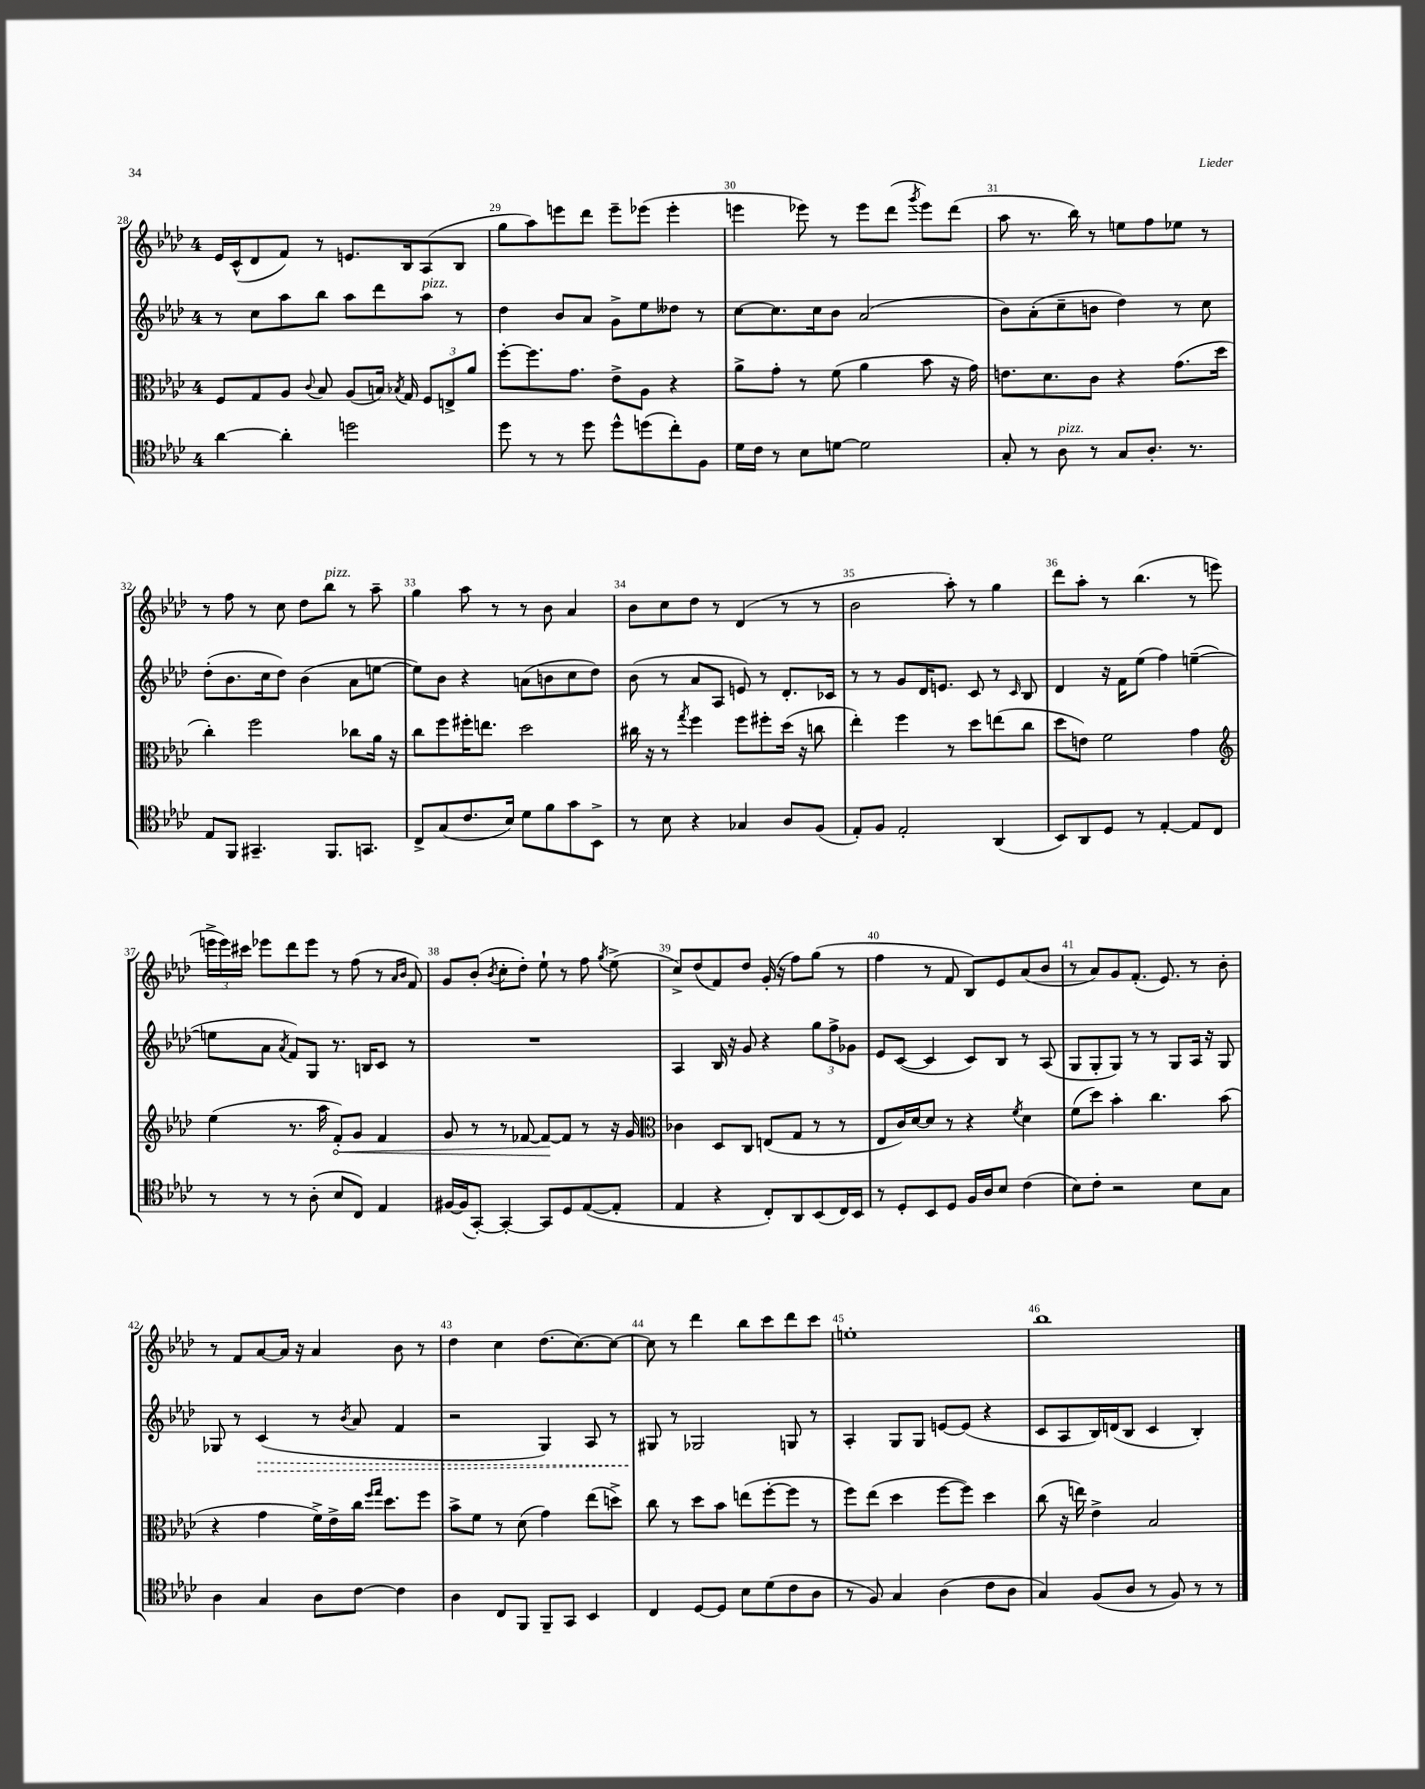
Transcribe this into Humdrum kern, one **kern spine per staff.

**kern	**kern	**dynam	**kern	**dynam	**kern
*part4	*part3	*part3	*part2	*part2	*part1
*staff4	*staff3	*staff3	*staff2	*staff2	*staff1
*clefC4	*clefC3	*	*clefG2	*	*clefG2
*k[b-e-a-d-]	*k[b-e-a-d-]	*	*k[b-e-a-d-]	*	*k[b-e-a-d-]
*M4/4	*M4/4	*	*M4/4	*	*M4/4
=28	=28	=28	=28	=28	=28
[4a-\	8F/L	.	8r	.	16e-/LL
.	.	.	.	.	(16c^^/J
.	8G/	.	8cc\L	.	8d-/
4a-'\]	8A-/J	.	8aa-\	.	8f/J)
.	8qqc/	.	.	.	.
.	8B-/	.	8bb-\J	.	8r
2ddn\	(8A-/L	.	8aa-\L	.	8.en/L
.	16Bn/Jk)	.	8ddd-\	.	.
.	8qB-X/	.	.	.	.
.	16G/	.	.	.	16B-/k
!	!	!	!LO:TX:a:i:t=pizz.	!	!
.	12F/L	.	8aa-\J	.	(8A-/
.	12En^/	.	.	.	.
.	.	.	8r	.	8B-/J
.	12a-/J	.	.	.	.
=29	=29	=29	=29	=29	=29
8dd-\	[8ff'\L	.	4dd-\	.	8gg\L
8r	8.ff\]	.	.	.	8aa-\)
8r	.	.	8b-/L	.	8eeen\
.	8.g\J	.	.	.	.
8dd-\	.	.	8a-/J	.	8ddd-\J
8dd-^^\L	8e-^\L	.	8g^\L	.	8eee~\L
(8ddn\	8A-\J	.	8ee-\	.	(8eee-X\J
8cc'\)	4r	.	8dd--X\J	.	4eee-'\
8F\J	.	.	8r	.	.
=30	=30	=30	=30	=30	=30
16d-\LL	8a-^\L	.	[8cc\L	.	4eeen\
16c\JJ	.	.	.	.	.
8r	8g'\J	.	8.cc\]	.	.
8B-\L	8r	.	.	.	8eee-X\)
.	.	.	16cc\k	.	.
[8dn\J	(8f\	.	8b-\J	.	8r
2d\]	4a-\	.	(2a-/	.	8eee-\L
.	.	.	.	.	(8ddd-\J
.	.	.	.	.	8qggg/
.	8b-\	.	.	.	8eee-\L)
.	16r	.	.	.	(8ddd-\J
.	16g\)	.	.	.	.
=31	=31	=31	=31	=31	=31
8G'/	8.en\L	.	8b-\L)	.	8aa-\
8r	.	.	(8a-'\	.	8.r
.	8.d-\	.	.	.	.
!LO:TX:a:i:t=pizz.	!	!	!	!	!
8A-\	.	.	8cc~\	.	.
.	.	.	.	.	16bb-\)
8r	8c\J	.	8bn\J	.	8r
8G/L	4r	.	4dd-\)	.	8een\L
8.A-'/J	.	.	.	.	8ff\
.	(8.g\L	.	8r	.	8ee-X\J
8.r	.	.	.	.	.
.	.	.	8cc\	.	8r
.	16dd-\Jk	.	.	.	.
!!LO:LB:g=z
=32	=32	=32	=32	=32	=32
8E-/L	4cc'\)	.	(8dd-'\L	.	8r
8FF/J	.	.	8.b-\	.	8ff\
4.GG#X~/	2ff\	.	.	.	8r
.	.	.	16cc\k	.	.
.	.	.	8dd-\J)	.	8cc\
.	.	.	(4b-\	.	8dd-\L
!	!	!	!	!	!LO:TX:a:i:t=pizz.
8.FF/L	.	.	.	.	8bb-\J
.	8cc-X\L	.	8a-\L	.	8r
8.GGn/J	.	.	.	.	.
.	16a-\Jk	.	[8een\J	.	8aa-~\
.	16r	.	.	.	.
=33	=33	=33	=33	=33	=33
8C^/L	8cc\L	.	8ee\L])	.	4gg\
(8G/	8ff\	.	8b-\J	.	.
8.c/	16ff#X'\K	.	4r	.	8aa-\
.	8.een\J	.	.	.	.
.	.	.	.	.	8r
16B-/Jk)	.	.	.	.	.
8d-\L	2dd-\	.	(8an\L	.	8r
8f\	.	.	8bn\	.	8b-\
8g\	.	.	8cc\	.	4a-/
8BB-^\J	.	.	8dd-\J)	.	.
=34	=34	=34	=34	=34	=34
8r	16cc#X\	.	(8b-\	.	8b-\L
.	16r	.	.	.	.
8B-\	8r	.	8r	.	8cc\
.	8qgg/	.	.	.	.
4r	4ff\	.	8a-/L	.	8dd-\J
.	.	.	8A-/J	.	8r
4G-X/	8ff\L	.	8en/)	.	(4d-/
.	8ff#X'\	.	8r	.	.
8A-/L	(16dd-\Jk	.	8.d-'/L	.	8r
.	16r	.	.	.	.
(8F/J	8ccn\	.	.	.	8r
.	.	.	16c-X/Jk	.	.
=35	=35	=35	=35	=35	=35
8E-'/L)	4ee-'\)	.	8r	.	2b-\
8F/J	.	.	8r	.	.
2E-'/	4ff\	.	8g/L	.	.
.	.	.	16d-/K	.	.
.	.	.	8.en/J	.	.
.	8r	.	.	.	8aa-'\)
.	8dd-\L	.	8c/	.	8r
(4AA-/	(8een\	.	8r	.	4gg\
.	.	.	16qqc/	.	.
.	8cc\J	.	8B-/	.	.
=36	=36	=36	=36	=36	=36
8BB-/L)	8dd-\L	.	4d-/	.	8ddd-\L
8AA-/	8en\J)	.	.	.	8aa-'\J
8D-/J	2f\	.	16r	.	8r
.	.	.	16f\KL	.	.
8r	.	.	(8ee-\J	.	(4.bb-\
[4E-'/	.	.	4ff\)	.	.
8E-/L]	4g\	.	([4een~\	.	8r
8C/J	.	.	.	.	8eeen\
!!LO:LB:g=z
=37	=37	=37	=37	=37	=37
*	*clefG2	*	*	*	*
8r	(4ee-\	.	8een\L]	.	24eeen^\LL
.	.	.	.	.	24eee\)
.	.	.	.	.	24ccc#X\JJ
8r	.	.	8a-\J	.	8eee-X\L
.	.	.	8qa-/	.	.
8r	8.r	.	8f/L)	.	8ddd-\
(8A-'\	.	.	8G/J	.	8eee-\J
.	16aa-\	.	.	.	.
!	!	!LO:HP:b	!	!	!
8B-/L	8f'/L)	<	8.r	.	8r
8C/J)	8g/J	.	.	.	(8ff\
.	.	.	16Bn/KL	.	.
4E-/	4f/	.	8c/J	.	8r
.	.	.	.	.	16qqa-/LL
.	.	.	.	.	16qqb-/JJ
.	.	.	8r	.	8f/)
=38	=38	=38	=38	=38	=38
[16F#X/LL	8g/	.	1r	.	8g/L
(16F#/J]	.	.	.	.	.
[8GG'/J)	8r	.	.	.	(8b-'/J
.	.	.	.	.	8qb-/
4GG'/_	8r	.	.	.	8cc'\L
.	[8f-X/	.	.	.	8dd-'\J)
8GG/L]	8f-/L_	.	.	.	8ee-`\
8D-/	8f-/J]	[	.	.	8r
([8E-/	8r	.	.	.	8ff\
.	.	.	.	.	8qgg/
8E-'/J]	16r	.	.	.	(8ee-^\
.	16g/	.	.	.	.
=39	=39	=39	=39	=39	=39
*	*clefC3	*	*	*	*
4E-/	4c-X\	.	4A-/	.	8cc^/L)
.	.	.	.	.	(8dd-/
4r	8D-/L	.	16B-/	.	8f/)
.	.	.	16r	.	.
.	8C/J	.	8g/	.	8dd-/J
8C'/L)	(8En/L	.	4r	.	(16g'/
.	.	.	.	.	16r
8AA-/	8G/J	.	.	.	8ff\L)
(8BB-/	8r	.	12gg\L	.	(8gg\J
.	.	.	12ff^\	.	.
16C/L)	8r	.	.	.	8r
.	.	.	12g-X\J	.	.
16BB-/JJ	.	.	.	.	.
=40	=40	=40	=40	=40	=40
8r	8E-/L	.	8e-/L	.	4ff\
8D-'/L	16c/L)	.	([8c/J	.	.
.	[16d-/J	.	.	.	.
8BB-/	8d-/J]	.	4c/]	.	8r
8D-/J	8r	.	.	.	8f/
16F/LL	4r	.	8c/L)	.	8B-/L)
16A-/J	.	.	.	.	.
8B-/J	.	.	8B-/J	.	8e-/
.	8qf/	.	.	.	.
(4c\	4d-\	.	8r	.	(8a-/
.	.	.	(8A-/	.	8b-/J
=41	=41	=41	=41	=41	=41
8B-\L)	(8f\L	.	8G/L	.	8r
8c'\J	8dd-\J)	.	8G'/	.	8a-/L)
2r	4b-'\	.	8G/J)	.	8g/
.	.	.	8r	.	(8.f'/J
.	4.cc\	.	8r	.	.
.	.	.	.	.	8.e-/)
.	.	.	8G/L	.	.
8B-\L	.	.	16A-/Jk	.	8r
.	.	.	16r	.	.
8G\J	(8b-\	.	8G/	.	8b-'\
!!LO:LB:g=z
=42	=42	=42	=42	=42	=42
4A-\	4r	.	8G-X/	.	8r
.	.	.	8r	.	8f/L
!	!	!	!	!LO:HP:b	!
4G/	4g\	.	(4c/	>	[8a-/
.	.	.	.	.	16a-/Jk]
.	.	.	.	.	16r
8A-\L	16f^\LL)	.	8r	.	4a-/
.	16e-^\	.	.	.	.
.	.	.	8qb-/	.	.
[8c\J	16cc\JJ	.	8a-/	.	.
.	16qqff/LL	.	.	.	.
.	16qqgg/JJ	.	.	.	.
.	8.dd-\L	.	.	.	.
4c\]	.	.	4f/	.	8b-\
.	8ff\J	.	.	.	8r
=43	=43	=43	=43	=43	=43
4A-\	8b-^\L	.	2r	.	4dd-\
.	8f\J	.	.	.	.
8C/L	8r	.	.	.	4cc\
8FF/J	(8d-\	.	.	.	.
8FF~/L	4g\)	.	4G/)	.	(8.dd-\L
8GG/J	.	.	.	.	.
.	.	.	.	.	[8.cc\)
4BB-/	(8ee-\L	.	8A-/	.	.
.	8ddn^\J)	.	8r	.	8cc\J_
=44	=44	=44	=44	=44	=44
4C/	8cc\	.	8G#X/	.	8cc\]
.	8r	.	8r	]	8r
[8D-/L	8dd-\L	.	2G-X/	.	4ddd-\
8D-/J]	8b-\J	.	.	.	.
8B-\L	(8een\L	.	.	.	8bb-\L
(8d-\	[8ff'\	.	.	.	8ccc\
8c\	8ff\J]	.	8Gn/	.	8ddd-\
8A-\J	8r	.	8r	.	8ccc\J
=45	=45	=45	=45	=45	=45
8r	8ff\L)	.	4A-'/	.	1een'
8F/)	(8ee-\J	.	.	.	.
4G/	4dd-\	.	8G/L	.	.
.	.	.	8G/J	.	.
(4A-\	[8ff\L	.	[8en/L	.	.
.	8ff\J])	.	(8e/J]	.	.
8c\L	4dd-\	.	4r	.	.
8A-\J	.	.	.	.	.
=46	=46	=46	=46	=46	=46
4G/)	(8cc\	.	8c/L	.	1bb-
.	16r	.	8A-/	.	.
.	16een\)	.	.	.	.
(8F/L	4e-^\	.	16B-/L)	.	.
.	.	.	(16dn/J	.	.
8A-/J	.	.	8B-/J	.	.
8r	2B-/	.	4c/	.	.
8F/)	.	.	.	.	.
8r	.	.	4B-'/)	.	.
8r	.	.	.	.	.
==	==	==	==	==	==
*-	*-	*-	*-	*-	*-
